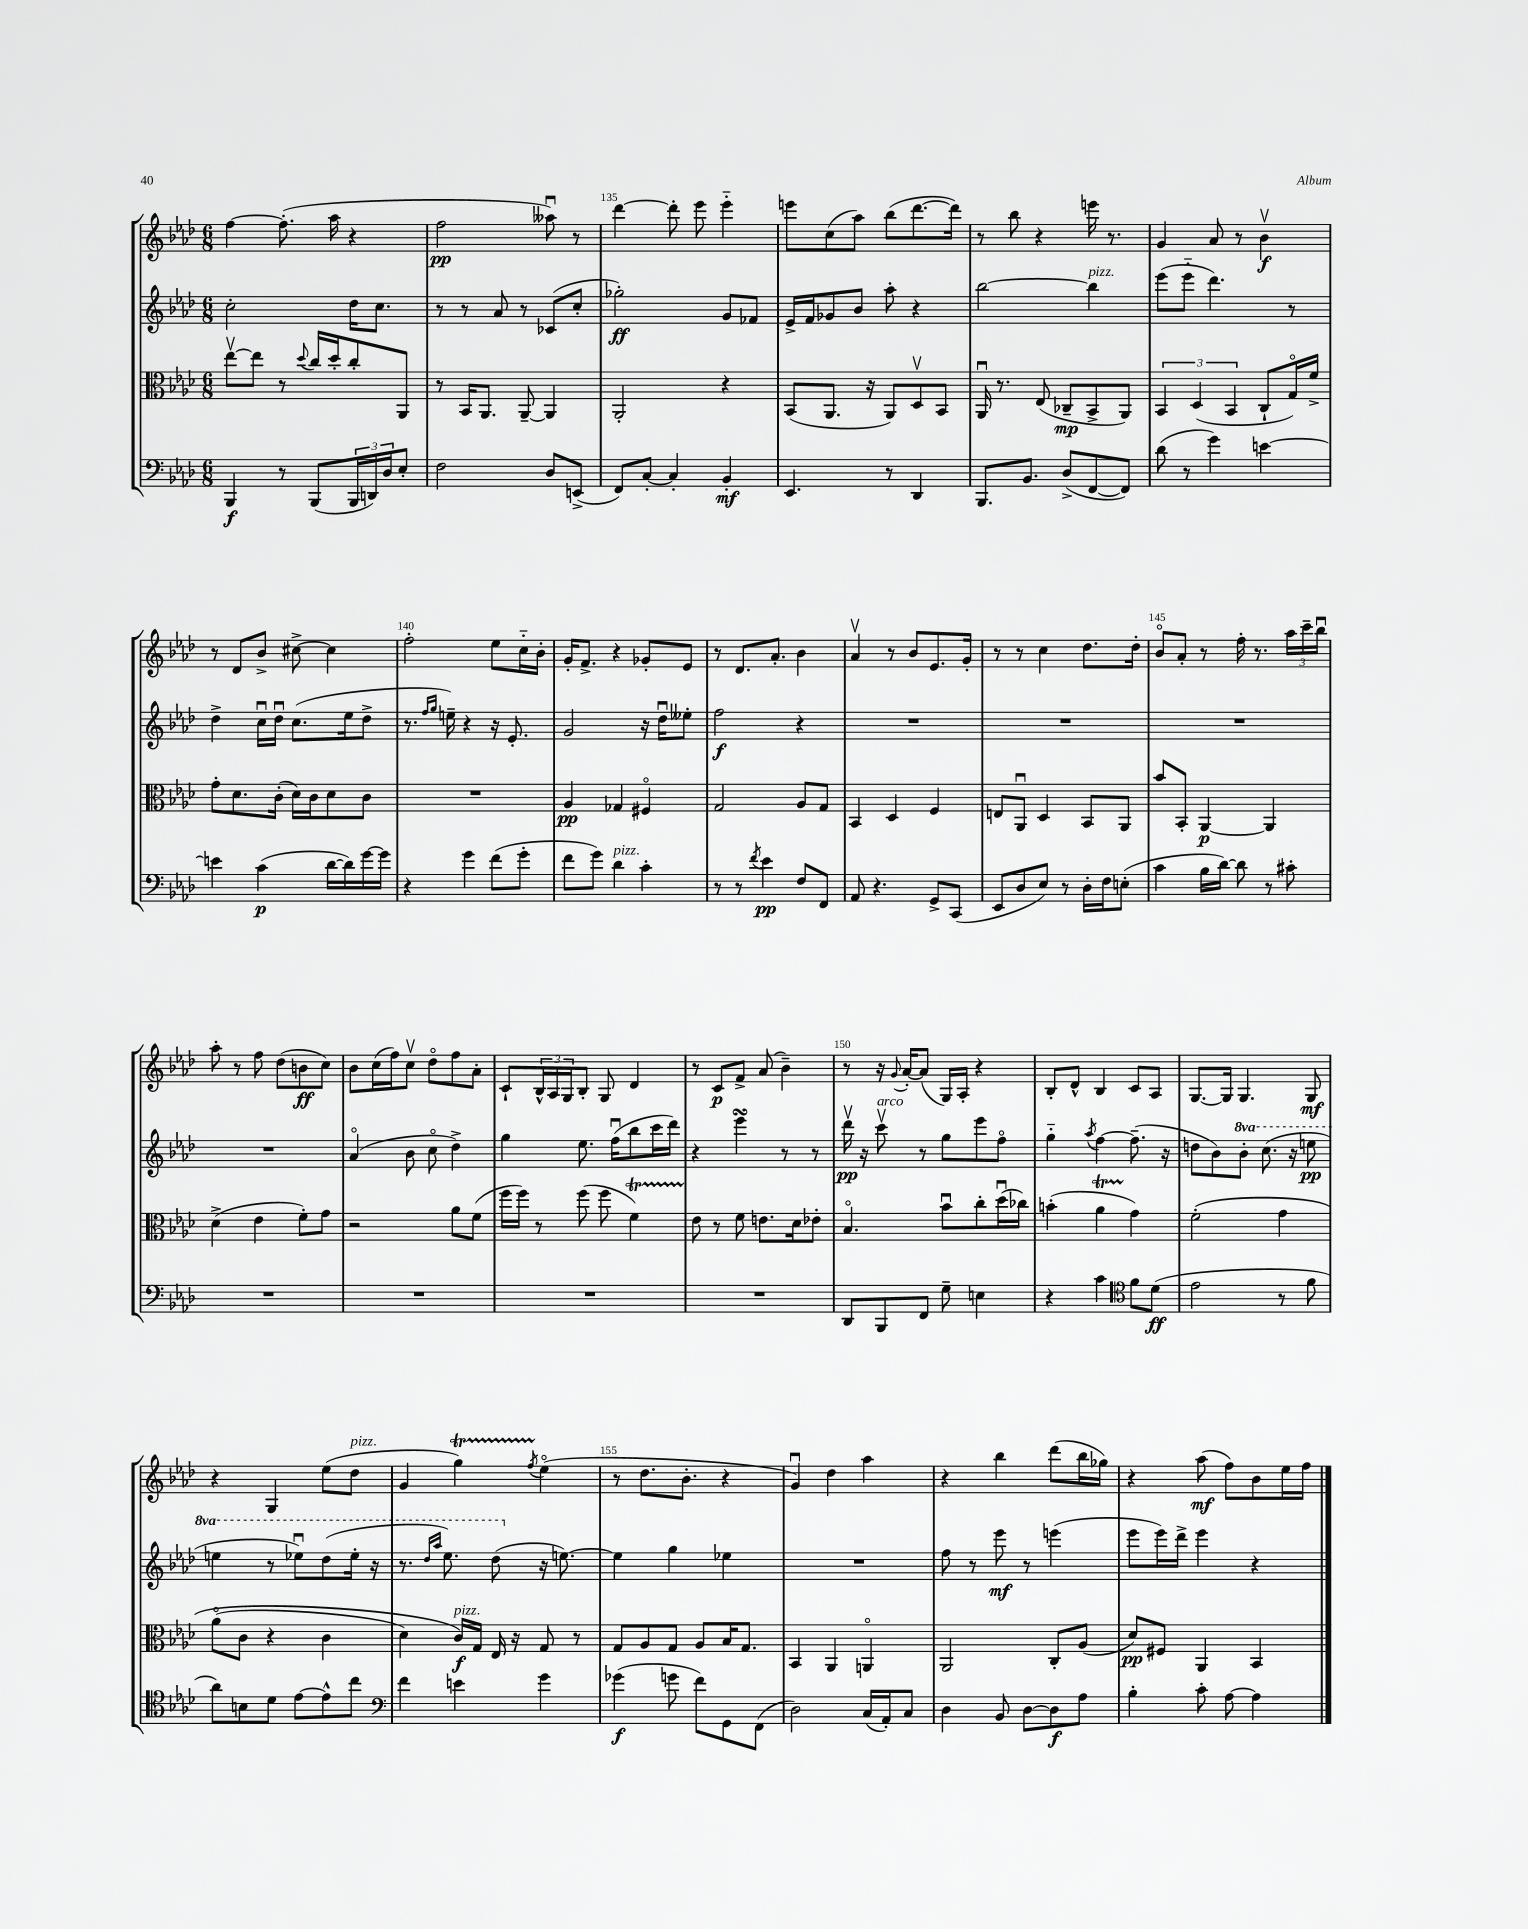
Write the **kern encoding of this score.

**kern	**kern	**kern	**kern
*staff4	*staff3	*staff2	*staff1
*clefF4	*clefC3	*clefG2	*clefG2
*k[b-e-a-d-]	*k[b-e-a-d-]	*k[b-e-a-d-]	*k[b-e-a-d-]
*M6/8	*M6/8	*M6/8	*M6/8
4BBB-	[8ee-v	2cc'	[4ff
.	8ee-]	.	.
8r	8r	.	(8.ff']
.	8qqdd-	.	.
(8BBB-	16cc	.	.
.	16dd-'	.	16aa-
24BBB-	8cc'	16dd-	4r
24DD)	.	.	.
.	.	8.cc	.
24D-	.	.	.
8E-'	8AA-	.	.
=	=	=	=
2F	8r	8r	2ff
.	16BB-	8r	.
.	8.AA-	.	.
.	.	8a-	.
.	[8AA-~	8r	.
8D-	4AA-]	(8c-	8aa--u)
(8EE^	.	8cc'	8r
=	=	=	=
8FF)	2AA-'	2gg-')	[4ddd-
[8C'	.	.	.
4C']	.	.	8ddd-']
.	.	.	8eee-
4BB-'	4r	8g	4eee-'~
.	.	8f-	.
=	=	=	=
4.EE-	(8BB-	16e-^	8eee
.	.	16f	.
.	8.AA-	8g-	(8cc
.	.	8b-	8aa-)
.	16r	.	.
8r	8AA-)	8aa-'	(8bb-
4DD-	8D-v	4r	[8.ddd-
.	8BB-	.	.
.	.	.	16ddd-])
=	=	=	=
8.BBB-	16AA-u	[2bb-	8r
.	8.r	.	.
.	.	.	8bb-
8.BB-	.	.	.
.	(8E-	.	4r
(8D-^	8C-~	.	.
[8FF	8BB-^	4bb-]	16eee
.	.	.	8.r
8FF])	8AA-)	.	.
=	=	=	=
(8d-	6BB-	(8eee-	4g
8r	.	8eee-'~	.
.	(6D-	.	.
4g)	.	4.ddd-)	8a-
.	6BB-	.	.
.	.	.	8r
[4e	8C`	.	4b-v
.	16Go)	8r	.
.	16f^	.	.
=	=	=	=
4e]	8g'	4dd-^	8r
.	8.d-	.	8d-
(4c	.	16ccu	8b-^
.	(16c'	16dd-u	.
.	16d-)	(8.cc	[8cc#^
.	16c	.	.
[16d-	8d-	.	4cc#]
16d-])	.	16ee-	.
[16g	8c	8dd-^	.
16g]	.	.	.
=	=	=	=
4r	2.r	8.r	2ff'
.	.	16qqff	.
.	.	16qqgg	.
.	.	16ee~)	.
4g	.	4r	.
(8f	.	16r	8ee-
.	.	8.e-'	.
8g'	.	.	16cc'~
.	.	.	16b-'
=	=	=	=
8f	4A-	2g	16g'
.	.	.	8.f^
8g)	.	.	.
4d-	4G-	.	4r
4c'	4F#o	16r	8g-'
.	.	16dd-u	.
.	.	8ee--'	8e-
=	=	=	=
8r	2G	2ff	8r
8r	.	.	8.d-
8qf	.	.	.
4e-	.	.	.
.	.	.	8.a-'
8F	8A-	4r	4b-
8FF	8G	.	.
=	=	=	=
8AA-	4BB-	2.r	4a-v
4.r	.	.	.
.	4D-	.	8r
.	.	.	8b-
8GG^	4F	.	8.e-
(8CC	.	.	.
.	.	.	16g'
=	=	=	=
8EE-	8E	2.r	8r
8D-	8AA-u	.	8r
8E-)	4D-	.	4cc
8r	.	.	.
16D-'	8BB-	.	8.dd-
16F	.	.	.
(8E'	8AA-	.	.
.	.	.	16dd-'
=	=	=	=
4c	8b-	2.r	8b-o
.	8BB-'	.	8a-'
16B-	[4AA-	.	8r
[16d-)	.	.	.
8d-]	.	.	16ff'
.	.	.	8.r
8r	4AA-]	.	.
8c#'	.	.	24aa-
.	.	.	24ccc~
.	.	.	24bb-u
=	=	=	=
2.r	(4d-^	2.r	8aa-'
.	.	.	8r
.	4e-	.	8ff
.	.	.	(8dd-
.	8f')	.	8b
.	8g	.	8cc)
=	=	=	=
2.r	2r	(4a-o	8b-
.	.	.	(16cc
.	.	.	16ff)
.	.	8b-	8ccv
.	.	8cco	8dd-o
.	8a-	4dd-^)	8ff
.	(8f	.	8a-'
=	=	=	=
2.r	16ff	4gg	8c`
.	16ff)	.	.
.	8r	.	24B-^^
.	.	.	24A-
.	.	.	24G
.	(8ff	8.ee-	8B-'
.	8ff	.	8G
.	.	(16ffu	.
.	4f)	8bb-	4d-
.	.	16ccc	.
.	.	16ddd-)	.
=	=	=	=
2.r	8e-	4r	8r
.	8r	.	8c
.	8f	4eee-	8f^
.	8.e	.	(8a-
.	.	8r	4b-~)
.	16d-	.	.
.	8e-'	8r	.
=	=	=	=
8DD-	4.B-o	16ddd-v	8r
.	.	16r	.
8BBB-	.	8cccv	16r
.	.	.	8qqg
.	.	.	[16a-'
8FF	.	8r	(8a-]
8G~	8b-u	8gg	16G)
.	.	.	16A-'
4E	8cc'	8eee-	4r
.	(16dd-u	8ffo	.
.	16cc-)	.	.
=	=	=	=
4r	(4b'	4gg'~	8B-'
.	.	.	8d-^^
.	.	8qaa-	.
4c	4a-	[4ff	4B-
*clefC4	*	*	*
8f	4g)	(8.ff~]	8c
(8d-	.	.	8A-
.	.	16r	.
=	=	=	=
2e-	&(2f'	8dd	[8.G
.	.	8b-)	.
.	.	.	16G]
.	.	8bb-'	4.G
.	.	(8.ccc	.
8r	4g	.	.
.	.	16r	.
8f	.	8eee	8G
=	=	=	=
8a-)	(8a-o	4eee	4r
8B	8c	.	.
8d-	4r	8r	4G
[8e-	.	8eee-u)	.
8e-^^]	4c	(8ddd-	(8ee-
8cc	.	16eee-'	8dd-
.	.	16r	.
=	=	=	=
*clefF4	*	*	*
4f	4d-)	8.r	4g
.	.	16qqddd-	.
.	.	16qqaaa-	.
.	.	8.eee-)	.
4e	16c&)	.	4gg)
.	16G	.	.
.	16E-	(8ddd-	.
.	16r	.	.
.	.	.	8qff
4g	8G	16r	(4ee-o
.	.	[8.ee)	.
.	8r	.	.
=	=	=	=
(4g-	8G	4ee]	8r
.	8A-	.	8.dd-
8g	8G	4gg	.
.	.	.	8.b-'
8f)	8A-	.	.
8GG	16B-	4ee-	4r
.	8.G	.	.
(8FF	.	.	.
=	=	=	=
2D-)	4BB-	2.r	4gu)
.	4AA-	.	4dd-
(16C	4AAo	.	4aa-
16AA-')	.	.	.
8C	.	.	.
=	=	=	=
4D-	2AA-	8ff	4r
.	.	8r	.
8BB-	.	8eee-	4bb-
[8D-	.	8r	.
8D-]	8C'	(4eee	(8ddd-
8A-	(8A-	.	16bb-
.	.	.	16gg-)
=	=	=	=
4B-'	8d-)	8eee-	4r
.	8F#	16eee-)	.
.	.	16ddd-^	.
8c'	4AA-	4eee-	(8aa-
[8A-	.	.	8ff)
4A-]	4BB-	4r	8b-
.	.	.	16ee-
.	.	.	16ff
==	==	==	==
*-	*-	*-	*-
